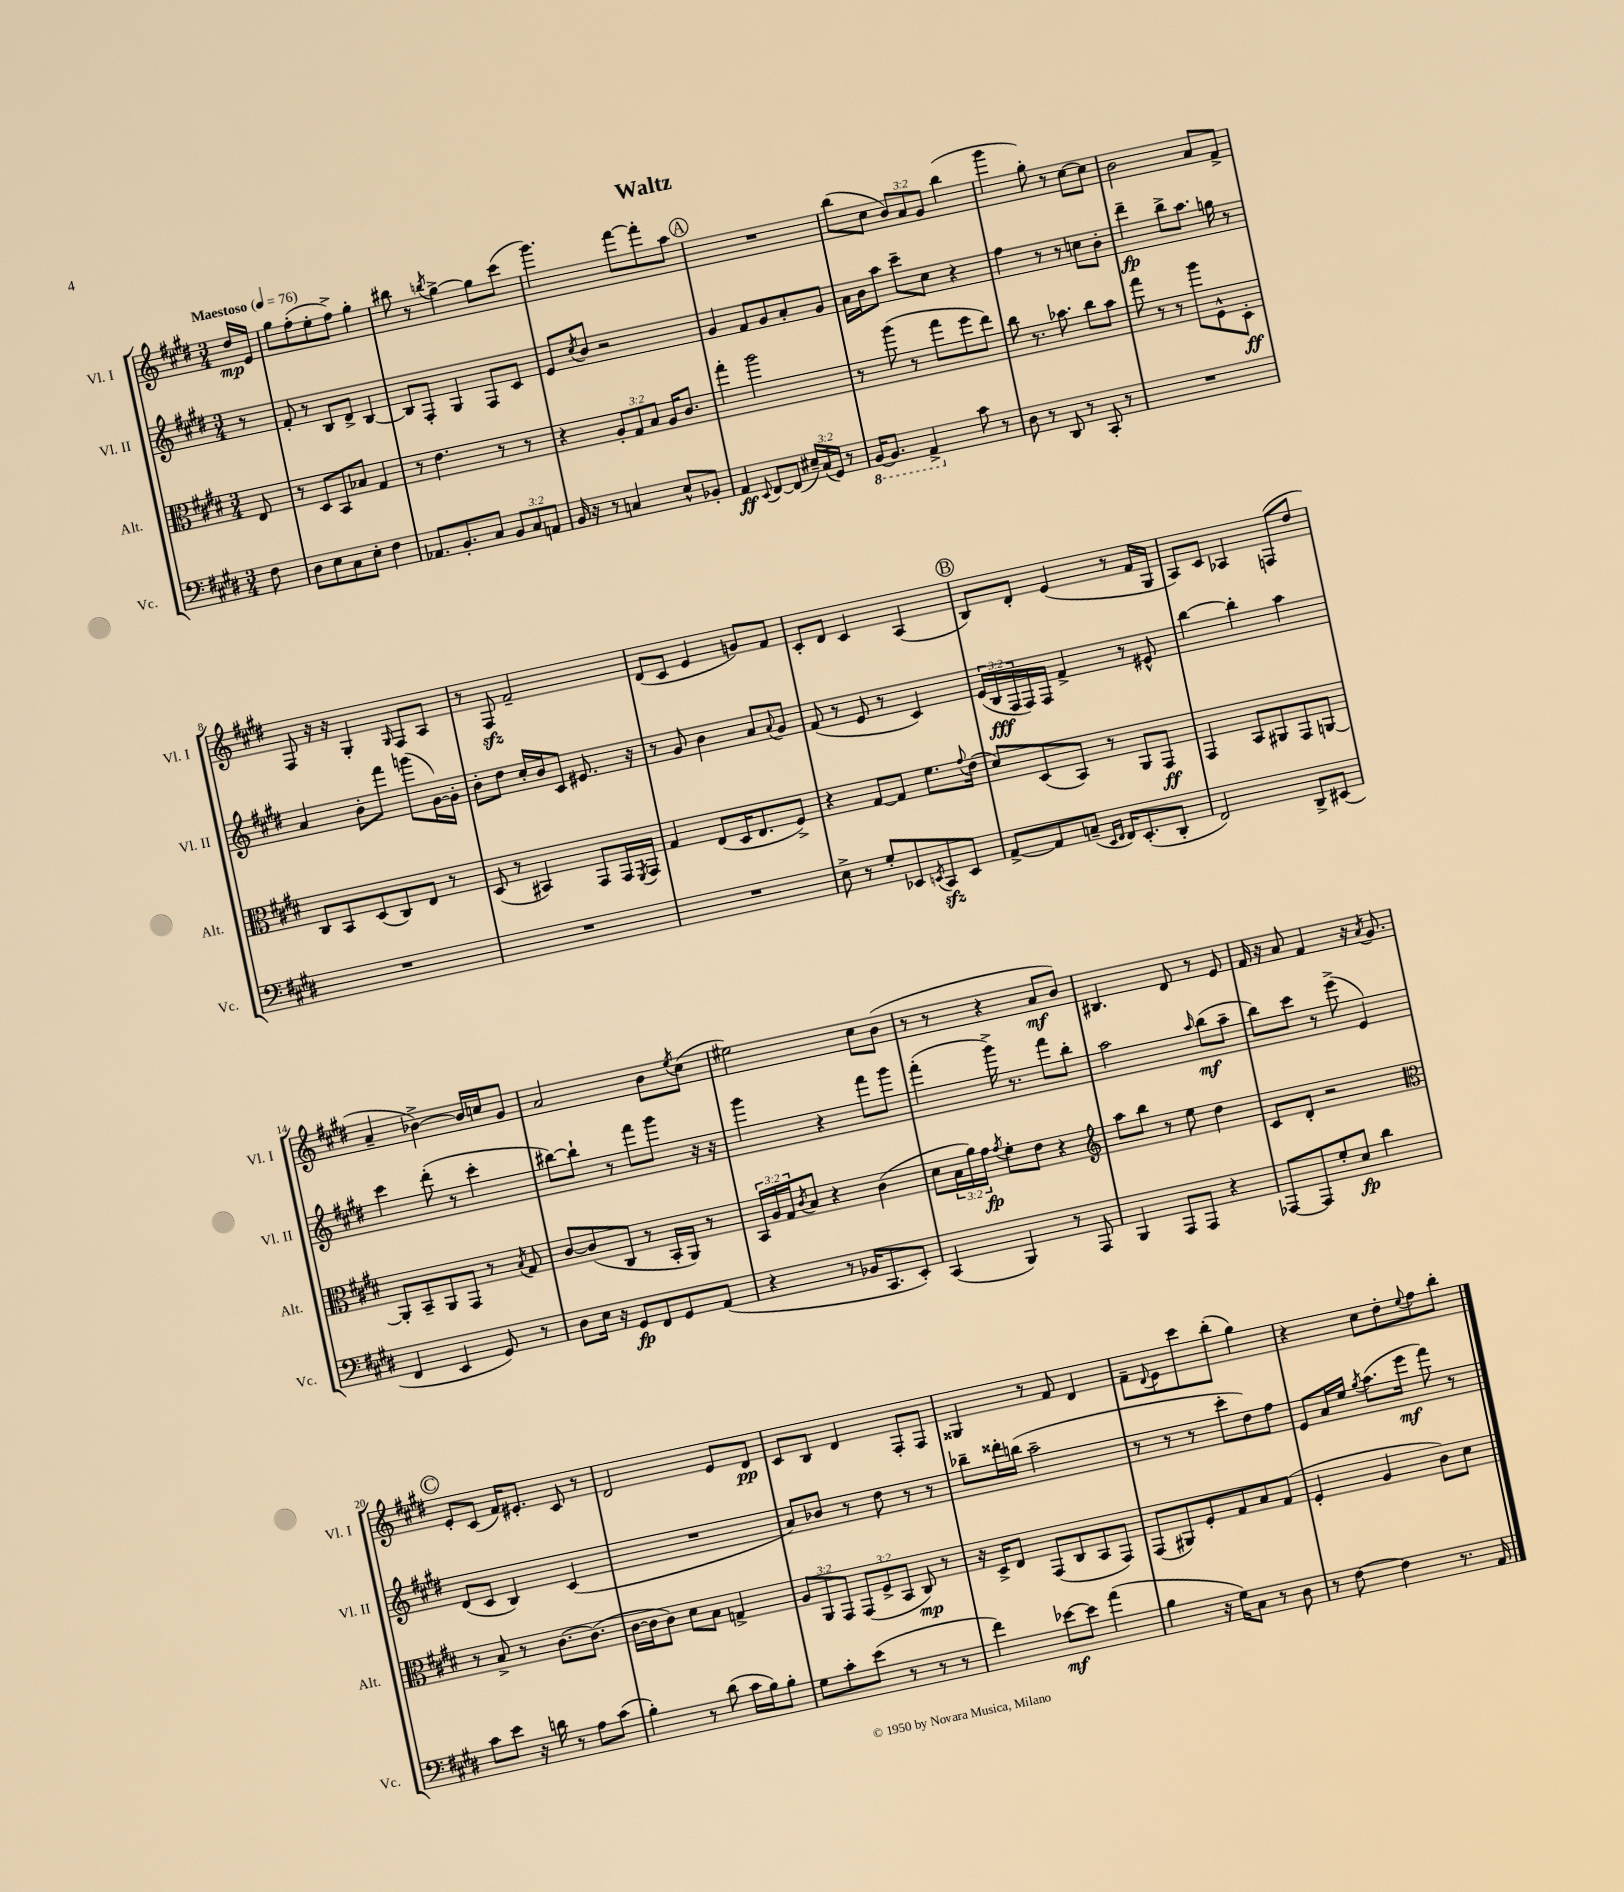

**kern	**dynam	**kern	**dynam	**kern	**dynam	**kern	**dynam
*part4	*part4	*part3	*part3	*part2	*part2	*part1	*part1
*staff4	*staff4	*staff3	*staff3	*staff2	*staff2	*staff1	*staff1
*I"Vc.	*	*I"Alt.	*	*I"Vl. II	*	*I"Vl. I	*
*I'Vc.	*	*I'Alt.	*	*I'Vl. II	*	*I'Vl. I	*
*clefF4	*	*clefC3	*	*clefG2	*	*clefG2	*
*k[f#c#g#d#]	*	*k[f#c#g#d#]	*	*k[f#c#g#d#]	*	*k[f#c#g#d#]	*
*M3/4	*	*M3/4	*	*M3/4	*	*M3/4	*
*MM76	*	*MM76	*	*MM76	*	*MM76	*
=	=	=	=	=	=	=	=
!	!	!	!	!	!	!LO:TX:a:B:t=Maestoso	!
8F#\	.	8E/	.	8r	.	16dd#/LL	mp
.	.	.	.	.	.	16e/JJ	.
=1	=1	=1	=1	=1	=1	=1	=1
8D#\L	.	8r	.	8f#'/	.	8gg#\L	.
8E\	.	8D#/L	.	8r	.	(8ff#'\	.
8C#\	.	8BB/	.	8B/L	.	8ee'\	.
8E'\J	.	8B-X/J	.	8d#^/J	.	8ff#^\J)	.
4F#\	.	4G#/	.	[4B/	.	4gg#'\	.
=2	=2	=2	=2	=2	=2	=2	=2
8.AA-X/L	.	8r	.	8B/L]	.	8bb#X\	.
.	.	4.e\	.	8F#'/J	.	8r	.
8.BB'/	.	.	.	.	.	.	.
.	.	.	.	.	.	8qbbn/	.
.	.	.	.	4G#/	.	[4gg#^\	.
8C#/J	.	.	.	.	.	.	.
12BB/L	.	8r	.	8F#/L	.	8gg#\L]	.
12C#/	.	.	.	.	.	.	.
.	.	8r	.	8c#/J	.	(8ccc#\J	.
12AAn/J	.	.	.	.	.	.	.
=3	=3	=3	=3	=3	=3	=3	=3
16BB/	.	4r	.	8e/L	.	4.ggg#\)	.
16r	.	.	.	.	.	.	.
.	.	.	.	8qcc#/	.	.	.
8r	.	.	.	8b/J	.	.	.
4Cn/	.	12A'/L	.	2r	.	.	.
.	.	12G#/	.	.	.	.	.
.	.	.	.	.	.	[8fff#\L	.
.	.	12B/J	.	.	.	.	.
8E^^/L	.	16A/KL	.	.	.	8fff#'\]	.
.	.	8.c#/J	.	.	.	.	.
8BB-X'/J	.	.	.	.	.	8aa\J	.
!!LO:REH:place=s1:t=A
=4	=4	=4	=4	=4	=4	=4	=4
4AA/	ff	4gg#'\	.	4g#/	.	2.r	.
8qqEE/	.	.	.	.	.	.	.
[8FF#/L	.	2aa\	.	8f#/L	.	.	.
(8FF#/J]	.	.	.	8g#/	.	.	.
24E#X~/LL)	.	.	.	8a'/	.	.	.
(24C#/	.	.	.	.	.	.	.
24GG#/JJ)	.	.	.	.	.	.	.
8r	.	.	.	8g#/J	.	.	.
=5	=5	=5	=5	=5	=5	=5	=5
*8ba	*	*	*	*	*	*	*
[16BBB/KL	.	8r	.	16a\LL	.	(8bb\L	.
8.BBB/J]	.	.	.	16b\J	.	.	.
.	.	(8aa\	.	8aa\J	.	8cc#\J	.
4AAA^/	.	8r	.	8ccc#~\L	.	12b/L)	.
.	.	.	.	.	.	12a/	.
.	.	8gg#\L	.	8cc#\J	.	.	.
.	.	.	.	.	.	12g#/J	.
*X8ba	*	*	*	*	*	*	*
8c#\	.	8ff#\	.	4r	.	(4bb\	.
8r	.	8ee\J)	.	.	.	.	.
=6	=6	=6	=6	=6	=6	=6	=6
8D#\	.	8cc#\	.	4ff#\	.	4ggg#\	.
8r	.	8.r	.	.	.	.	.
8DD#/	.	.	.	8r	.	8gg#'\)	.
.	.	8.b-X\	.	.	.	.	.
8r	.	.	.	8r	.	8r	.
8CC#'/	.	8cc#\L	.	8ccn\L	.	[8cc#\L	.
8r	.	8b-\J	.	8b'\J	.	8cc#\J]	.
=7	=7	=7	=7	=7	=7	=7	=7
2.r	.	8gg#\	.	4ddd#~\	fp	2b\	.
.	.	8r	.	.	.	.	.
.	.	8r	.	8bb^\L	.	.	.
.	.	8aa\L	.	8.aa\J	.	.	.
.	.	8F#^^\	.	.	.	8a/L	.
.	.	.	.	16ggn\	.	.	.
.	.	8D#'\J	ff	8r	.	8f#^/J	.
!!LO:LB:g=z
=8	=8	=8	=8	=8	=8	=8	=8
2.r	.	8C#/L	.	4a/	.	8F#/	.
.	.	8BB/	.	.	.	16r	.
.	.	.	.	.	.	16r	.
.	.	(8D#/	.	8b'\L	.	4G#'/	.
.	.	8C#/)	.	8fff#\J	.	.	.
.	.	.	.	.	.	16qqG#/	.
.	.	8E/J	.	(8gggn\L	.	8F#/L	.
.	.	8r	.	[16g#\L)	.	8A/J	.
.	.	.	.	16g#'\JJ]	.	.	.
=9	=9	=9	=9	=9	=9	=9	=9
2.r	.	(8D#/	.	8b'\L	.	8r	.
.	.	8r	.	8dd#\J	.	8F#zz/	.
.	.	4BB#X/)	.	16cc#'/LL	.	2f#~/	.
.	.	.	.	16b/J	.	.	.
.	.	.	.	8c#/J	.	.	.
.	.	8GG#/L	.	8.e#X/	.	.	.
.	.	16GG#/L	.	.	.	.	.
.	.	8qFF#/	.	.	.	.	.
.	.	16GG#/JJ	.	16r	.	.	.
=10	=10	=10	=10	=10	=10	=10	=10
2.r	.	4G#/	.	8r	.	(8d#/L	.
.	.	.	.	8g#/	.	8c#/J	.
.	.	(8E/L	.	4b\	.	4e/	.
.	.	16D#/K	.	.	.	.	.
.	.	8.E/	.	.	.	.	.
.	.	.	.	8a/L	.	8gn/L)	.
.	.	.	.	8qqa/	.	.	.
.	.	8F#^/J)	.	8g#/J	.	8f#/J	.
=11	=11	=11	=11	=11	=11	=11	=11
8E^\	.	4r	.	(8f#/	.	8c#'/L	.
8r	.	.	.	8r	.	8d#/J	.
8G#'/L	.	[8G#/L	.	8e/	.	4c#/	.
8EE-X/	.	8G#/J]	.	8r	.	.	.
8qEEn/	.	.	.	.	.	.	.
8CC#zz/	.	8.f#\L	.	4c#/)	.	(4A/	.
8EE/J	.	.	.	.	.	.	.
.	.	8qqg#/	.	.	.	.	.
.	.	(16e\Jk	.	.	.	.	.
!!LO:REH:place=s1:t=B
=12	=12	=12	=12	=12	=12	=12	=12
[8AA^/L	.	8d#/L)	.	(24e/LL	.	8B/L)	.
.	.	.	.	24B/	fff	.	.
.	.	.	.	24F#/	.	.	.
8AA/]	.	(8D#/	.	16F#/)	.	8d#'/J	.
.	.	.	.	16F#/JJ	.	.	.
(8Cn~/J	.	8BB/J)	.	4f#^/	.	(4e/	.
16qqEE/LL	.	.	.	.	.	.	.
16qqFF#/JJ	.	.	.	.	.	.	.
16FF#/KL)	.	8r	.	.	.	.	.
(8.EE'/	.	.	.	.	.	.	.
.	.	8AA/L	.	8r	.	8r	.
8DD#'/J	.	8GG#/J	ff	8e#X^^/	.	16f#/LL	.
.	.	.	.	.	.	16G#/JJ	.
=13	=13	=13	=13	=13	=13	=13	=13
2FF#/)	.	4GG#/	.	[4bb\	.	8A/L)	.
.	.	.	.	.	.	8c#/J	.
.	.	8BB/L	.	4bb'\]	.	4A-X/	.
.	.	8AA#X/	.	.	.	.	.
8DD#^/L	.	8GG#/	.	4aa\	.	(8Fn/L	.
(8EE#X/J	.	[8AAn/J	.	.	.	8dd#/J	.
!!LO:LB:g=z
=14	=14	=14	=14	=14	=14	=14	=14
4FF#/	.	8AA'/L]	.	4ccc#\	.	4a~/	.
.	.	8BB~/	.	.	.	.	.
4EE/	.	8AA/	.	(8ddd#'\	.	[4b-X^\)	.
.	.	8GG#/J	.	8r	.	.	.
8GG#/)	.	8r	.	4ccc#'\	.	16b-/LL]	.
.	.	.	.	.	.	16ccn/J	.
.	.	8qB/	.	.	.	.	.
8r	.	8G#/	.	.	.	8g#/J	.
=15	=15	=15	=15	=15	=15	=15	=15
8D#\L	.	[8c#/L	.	[8bb#X\L)	.	2a/	.
16E\Jk	.	(8c#/]	.	8bb#`\J]	.	.	.
16r	.	.	.	.	.	.	.
8GG#/L	fp	8C#/J	.	8r	.	.	.
8FF#/	.	8r	.	8fff#\L	.	.	.
8GG#/	.	16BB'/LL	.	8ggg#\J	.	8b\L	.
.	.	16AA/JJ)	.	.	.	.	.
.	.	.	.	.	.	8qee/	.
(8AA/J	.	8r	.	16r	.	(8cc#\J	.
.	.	.	.	16r	.	.	.
=16	=16	=16	=16	=16	=16	=16	=16
4r	.	24BB/LL	.	4ggg#\	.	2ee#X\)	.
.	.	24A/	.	.	.	.	.
.	.	24G#/J	.	.	.	.	.
.	.	8qc#/	.	.	.	.	.
.	.	8B/J	.	.	.	.	.
8r	.	4r	.	4r	.	.	.
16BB-X/KL	.	.	.	.	.	.	.
8.CC#/	.	.	.	.	.	.	.
.	.	(4c#\	.	8fff#\L	.	8cc#\L	.
8EE'/J)	.	.	.	8ggg#\J	.	(8b\J	.
=17	=17	=17	=17	=17	=17	=17	=17
(4CC#/	.	8d#\L	.	(4fff#'\	.	8r	.
.	.	24B\L	.	.	.	8r	.
.	.	24a\)	.	.	.	.	.
.	.	24g#\JJ	fp	.	.	.	.
.	.	8qg#/	.	.	.	.	.
4BBB/)	.	8f#'\L	.	16ggg#^\)	.	4r	.
.	.	.	.	8.r	.	.	.
.	.	8e\J	.	.	.	.	.
8r	.	4r	.	8fff#\L	.	8a/L	mf
8AAA/	.	.	.	8bb'\J	.	8b/J)	.
=18	=18	=18	=18	=18	=18	=18	=18
*	*	*clefG2	*	*	*	*	*
4BBB/	.	8aa\L	.	2aa\	.	4.B#X/	.
.	.	8bb\J	.	.	.	.	.
8AAA/L	.	8r	.	.	.	.	.
8AAA/J	.	8ee\	.	.	.	8d#/	.
.	.	.	.	16qqaa/	.	.	.
4r	.	4dd#\	.	(8bb\L	mf	8r	.
.	.	.	.	8aa~\J	.	8e/	.
=19	=19	=19	=19	=19	=19	=19	=19
[8AAA-X/L	.	8c#/L	.	8bb\L)	.	16f#/	.
.	.	.	.	.	.	16r	.
8AAA-/]	.	8d#'/J	.	8ccc#\J	.	8a/	.
8G#'/	.	2r	.	8r	.	4f#/	.
8E/J	fp	.	.	(8eee^\	.	.	.
4d#\	.	.	.	4e/)	.	16r	.
.	.	.	.	.	.	8qa/	.
.	.	.	.	.	.	8.g#/	.
!!LO:LB:g=z
!!LO:REH:place=s1:t=C
=20	=20	=20	=20	=20	=20	=20	=20
*	*	*clefC3	*	*	*	*	*
8c#\L	.	8r	.	(8d#/L	.	8e'/L	.
8e\J	.	8B^/	.	8c#/J	.	(8c#/J	.
16r	.	8r	.	4B/)	.	16f#/KL)	.
16dn\	.	.	.	.	.	8.e#X'/J	.
8r	.	[8.c#\L	.	.	.	.	.
8A\L	.	.	.	(4c#/	.	8c#/	.
.	.	(8.c#\J]	.	.	.	.	.
(8c#\J	.	.	.	.	.	8r	.
=21	=21	=21	=21	=21	=21	=21	=21
4B'\)	.	[16c#\LL	.	2.r	.	2d#/	.
.	.	16c#\J]	.	.	.	.	.
.	.	8c#\J)	.	.	.	.	.
8r	.	8d#\L	.	.	.	.	.
(8d#\	.	8B\J	.	.	.	.	.
16c#\LL	.	4Gn^/	.	.	.	8e/L	.
16B\J)	.	.	.	.	.	.	.
8B'\J	.	.	.	.	.	8d#/J	pp
=22	=22	=22	=22	=22	=22	=22	=22
8G#\L	.	12A/L	.	8a/L)	.	8c#/L	.
.	.	12AA/	.	.	.	.	.
8c#'\	.	.	.	8b-X/J	.	8B/J	.
.	.	12GG#/J	.	.	.	.	.
(8e\J	.	(12GG#/L	.	8r	.	4d#/	.
.	.	12F#^/	.	.	.	.	.
8r	.	.	.	8dd#\	.	.	.
.	.	12BB/J	.	.	.	.	.
8r	.	8C#/)	mp	8r	.	8F#'/L	.
8r	.	8r	.	8r	.	8F#/J	.
=23	=23	=23	=23	=23	=23	=23	=23
4f#\)	.	16r	.	8bb-X~\L	.	4G##X/	.
.	.	16D#^/KL	.	.	.	.	.
.	.	8E/J	.	16ddd##X'\L	.	.	.
.	.	.	.	(16bbn\JJ	.	.	.
[8e-X\L	mf	(8GG#/L	.	2aa~\	.	8r	.
8e-\J]	.	8C#/	.	.	.	8f#/	.
(4a\	.	8BB/	.	.	.	4d#/	.
.	.	8GG#/J)	.	.	.	.	.
=24	=24	=24	=24	=24	=24	=24	=24
4B\	.	(8GG#/L	.	8r	.	8f#~\L	.
.	.	.	.	.	.	8qqd#/	.
.	.	8AA#X/)	.	8r	.	8e\	.
16r	.	8F#'/	.	8r	.	8ccc#\	.
16G#\KL)	.	.	.	.	.	.	.
8C#\J	.	8G#/	.	8ccc#'\L	.	(8bb'\J	.
8r	.	8B/	.	8dd#\)	.	4gg#\)	.
8D#\	.	(8G#/J	.	8ff#\J	.	.	.
=25	=25	=25	=25	=25	=25	=25	=25
8r	.	4F#'/	.	8e/L	.	4r	.
[8F#\	.	.	.	16a/L	.	.	.
.	.	.	.	16ee/JJ	.	.	.
.	.	.	.	8qgg#/	.	.	.
4F#\]	.	4A/	.	(8.aa\L	.	8cc#\L	.
.	.	.	.	.	.	8dd#'\	.
.	.	.	.	16eee\Jk	mf	.	.
.	.	.	.	.	.	8qqee/	.
8.r	.	8c#\L)	.	8fff#\)	.	8ff#\	.
.	.	8d#\J	.	8r	.	8bb'\J	.
16AA/	.	.	.	.	.	.	.
==	==	==	==	==	==	==	==
*-	*-	*-	*-	*-	*-	*-	*-
